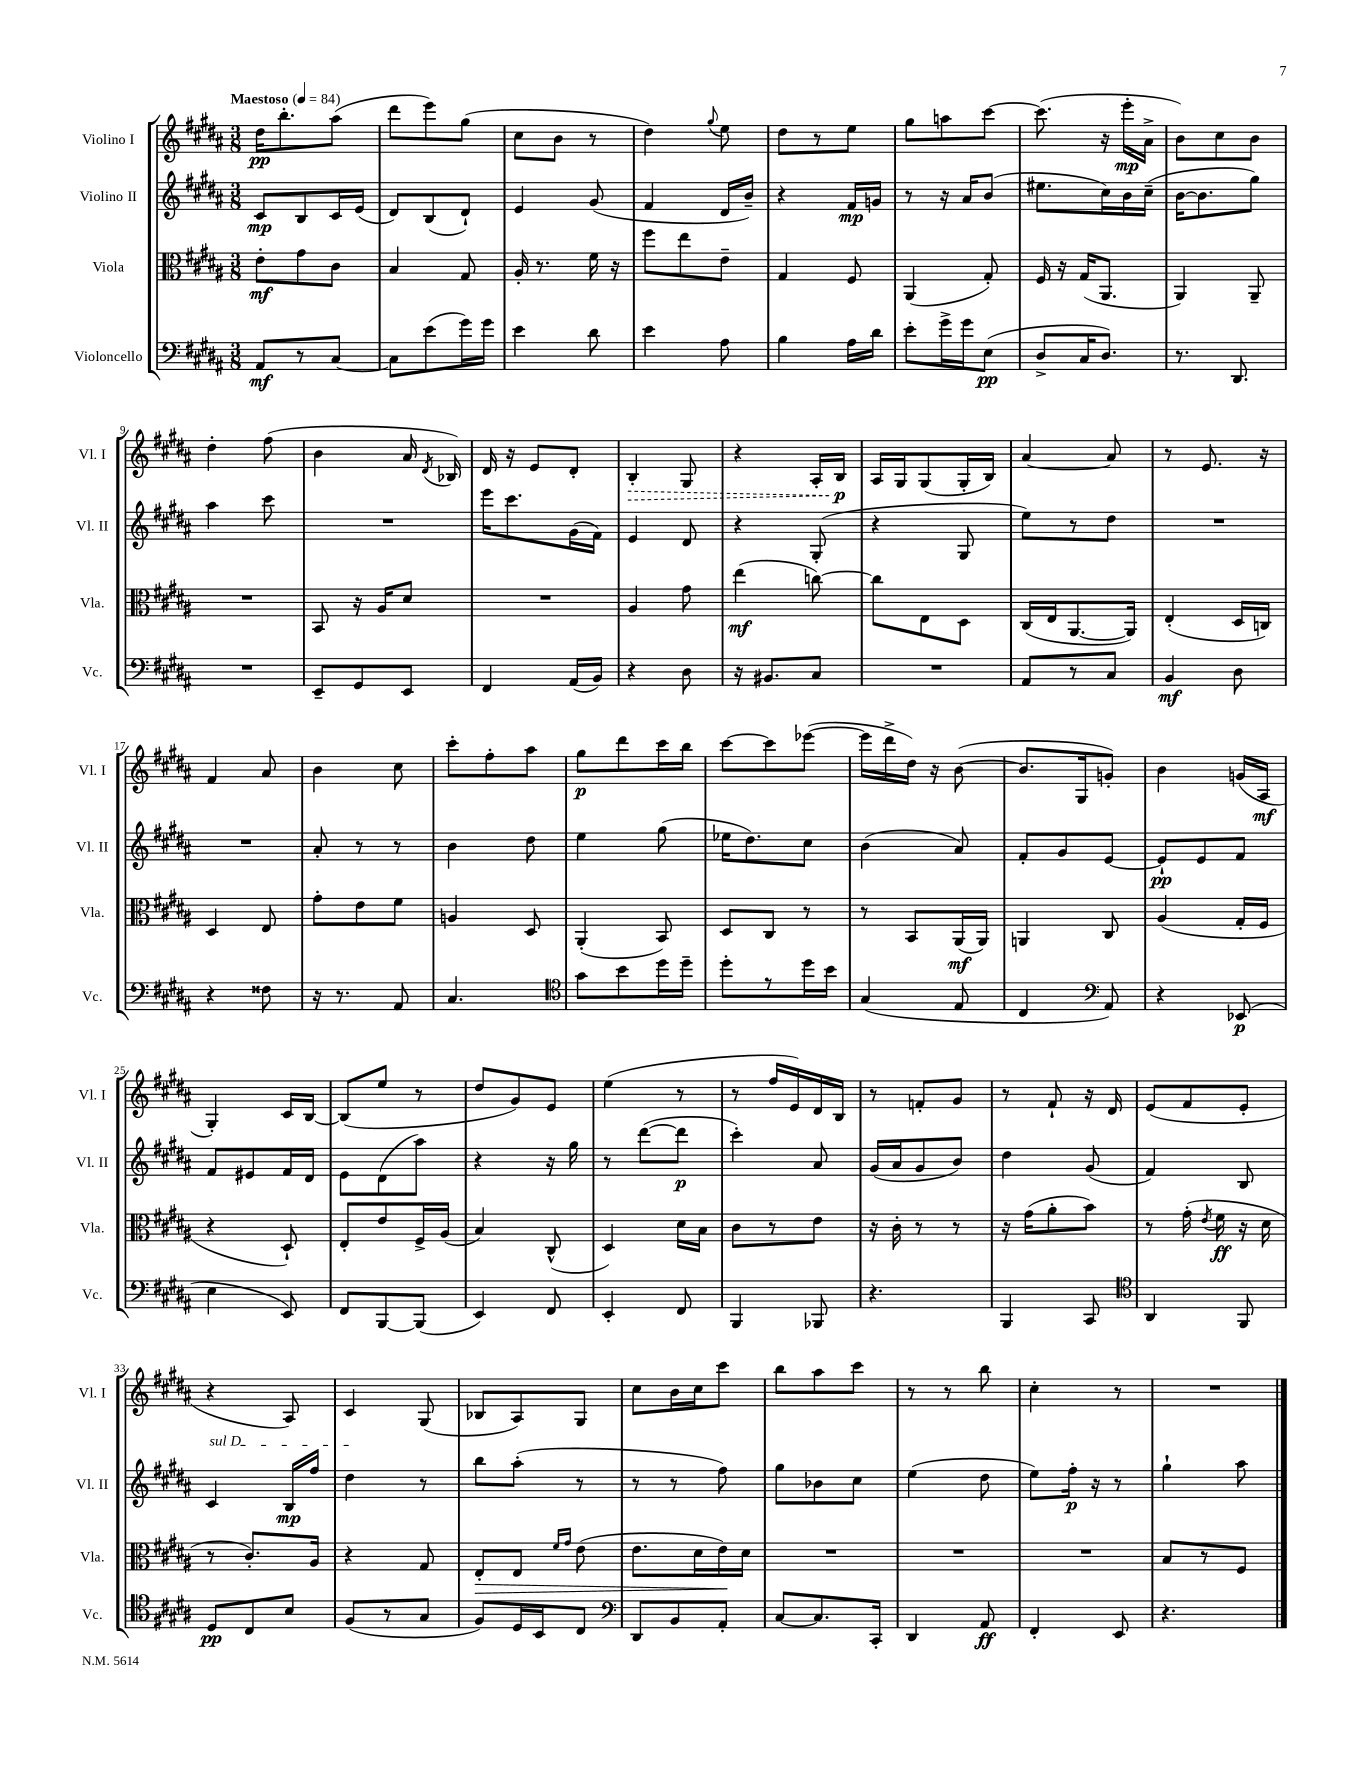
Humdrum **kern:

**kern	**dynam	**kern	**dynam	**kern	**dynam	**kern	**dynam
*part4	*part4	*part3	*part3	*part2	*part2	*part1	*part1
*staff4	*staff4	*staff3	*staff3	*staff2	*staff2	*staff1	*staff1
*I"Violoncello	*	*I"Viola	*	*I"Violino II	*	*I"Violino I	*
*I'Vc.	*	*I'Vla.	*	*I'Vl. II	*	*I'Vl. I	*
*clefF4	*	*clefC3	*	*clefG2	*	*clefG2	*
*k[f#c#g#d#a#]	*	*k[f#c#g#d#a#]	*	*k[f#c#g#d#a#]	*	*k[f#c#g#d#a#]	*
*M3/8	*	*M3/8	*	*M3/8	*	*M3/8	*
*MM84	*	*MM84	*	*MM84	*	*MM84	*
=1	=1	=1	=1	=1	=1	=1	=1
!	!	!	!	!	!	!LO:TX:a:B:t=Maestoso	!
8AA#/L	mf	8e'\L	mf	8c#/L	mp	16dd#\KL	pp
.	.	.	.	.	.	8.bb'\	.
8r	.	8g#\	.	8B/	.	.	.
[8C#/J	.	8c#\J	.	16c#/L	.	(8aa#\J	.
.	.	.	.	(16e/JJ	.	.	.
=2	=2	=2	=2	=2	=2	=2	=2
8C#\L]	.	4B/	.	8d#/L)	.	8ddd#\L	.
(8e\	.	.	.	(8B/	.	8eee\)	.
16g#\L)	.	8G#/	.	8d#`/J)	.	(8gg#\J	.
16g#\JJ	.	.	.	.	.	.	.
=3	=3	=3	=3	=3	=3	=3	=3
4e\	.	16A#'/	.	4e/	.	8cc#\L	.
.	.	8.r	.	.	.	.	.
.	.	.	.	.	.	8b\J	.
8d#\	.	16f#\	.	(8g#/	.	8r	.
.	.	16r	.	.	.	.	.
=4	=4	=4	=4	=4	=4	=4	=4
4e\	.	8ff#\L	.	4f#/	.	4dd#\)	.
.	.	8ee\	.	.	.	.	.
.	.	.	.	.	.	8qqgg#/	.
8A#\	.	8e~\J	.	16d#/LL	.	8ee\	.
.	.	.	.	16b~/JJ)	.	.	.
=5	=5	=5	=5	=5	=5	=5	=5
4B\	.	4G#/	.	4r	.	8dd#\L	.
.	.	.	.	.	.	8r	.
16A#\LL	.	8F#/	.	16f#/LL	mp	8ee\J	.
16d#\JJ	.	.	.	16gn/JJ	.	.	.
=6	=6	=6	=6	=6	=6	=6	=6
8e'\L	.	(4AA#/	.	8r	.	8gg#\L	.
16g#^\L	.	.	.	16r	.	8aan\	.
16g#\J	.	.	.	16a#/KL	.	.	.
(8E\J	pp	8G#'/)	.	(8b/J	.	[8ccc#\J	.
=7	=7	=7	=7	=7	=7	=7	=7
8D#^/L	.	16F#/	.	8.ee#X\L	.	(8.ccc#\]	.
.	.	16r	.	.	.	.	.
16C#/K	.	(16G#/KL	.	.	.	.	.
8.D#/J)	.	8.AA#/J	.	16cc#\L)	.	16r	.
.	.	.	.	16b\	.	16eee'\LL	mp
.	.	.	.	(16cc#~\JJ	.	16a#^\JJ	.
=8	=8	=8	=8	=8	=8	=8	=8
8.r	.	4AA#/)	.	[16b\KL	.	8b\L)	.
.	.	.	.	8.b\]	.	.	.
.	.	.	.	.	.	8cc#\	.
8.DD#/	.	.	.	.	.	.	.
.	.	8AA#~/	.	8gg#\J)	.	8b\J	.
!!LO:LB:g=z
=9	=9	=9	=9	=9	=9	=9	=9
4.r	.	4.r	.	4aa#\	.	4dd#'\	.
.	.	.	.	8ccc#\	.	(8ff#\	.
=10	=10	=10	=10	=10	=10	=10	=10
8EE~/L	.	8BB/	.	4.r	.	4b\	.
8GG#/	.	16r	.	.	.	.	.
.	.	16A#/KL	.	.	.	.	.
8EE/J	.	8d#/J	.	.	.	16a#/	.
.	.	.	.	.	.	8qd#/	.
.	.	.	.	.	.	16B-X/)	.
=11	=11	=11	=11	=11	=11	=11	=11
4FF#/	.	4.r	.	16eee\KL	.	16d#/	.
.	.	.	.	8.ccc#\	.	16r	.
.	.	.	.	.	.	8e/L	.
(16AA#/LL	.	.	.	(16g#\L	.	8d#'/J	.
16BB/JJ)	.	.	.	16f#\JJ)	.	.	.
=12	=12	=12	=12	=12	=12	=12	=12
!	!	!	!	!	!	!	!LO:HP:b
4r	.	4A#/	.	4e/	.	4B'/	>
8D#\	.	8g#\	.	8d#/	.	8G#/	.
=13	=13	=13	=13	=13	=13	=13	=13
16r	.	(4ee\	mf	4r	.	4r	.
8.BB#X/L	.	.	.	.	.	.	.
8C#/J	.	[8ccn\)	.	(8G#'/	.	16A#'/LL	.
.	.	.	.	.	.	16B/JJ	p
.	.	.	.	.	.	.	]
=14	=14	=14	=14	=14	=14	=14	=14
4.r	.	8cc\L]	.	4r	.	16A#/LL	.
.	.	.	.	.	.	16G#/J	.
.	.	8E\	.	.	.	(8G#/	.
.	.	8D#\J	.	8G#/	.	16G#'/L	.
.	.	.	.	.	.	16B/JJ)	.
=15	=15	=15	=15	=15	=15	=15	=15
8AA#/L	.	(16C#/LL	.	8ee\L)	.	[4a#/	.
.	.	16E/J	.	.	.	.	.
8r	.	[8.AA#/	.	8r	.	.	.
8C#/J	.	.	.	8dd#\J	.	8a#/]	.
.	.	16AA#/Jk])	.	.	.	.	.
=16	=16	=16	=16	=16	=16	=16	=16
4BB/	mf	(4E'/	.	4.r	.	8r	.
.	.	.	.	.	.	8.e/	.
8D#\	.	16D#/LL	.	.	.	.	.
.	.	16Cn/JJ)	.	.	.	16r	.
!!LO:LB:g=z
=17	=17	=17	=17	=17	=17	=17	=17
4r	.	4D#/	.	4.r	.	4f#/	.
8F##X\	.	8E/	.	.	.	8a#/	.
=18	=18	=18	=18	=18	=18	=18	=18
16r	.	8g#'\L	.	8a#'/	.	4b\	.
8.r	.	.	.	.	.	.	.
.	.	8e\	.	8r	.	.	.
8AA#/	.	8f#\J	.	8r	.	8cc#\	.
=19	=19	=19	=19	=19	=19	=19	=19
4.C#/	.	4An/	.	4b\	.	8ccc#'\L	.
.	.	.	.	.	.	8ff#'\	.
.	.	8D#/	.	8dd#\	.	8aa#\J	.
=20	=20	=20	=20	=20	=20	=20	=20
*clefC4	*	*	*	*	*	*	*
8g#\L	.	(4AA#'/	.	4ee\	.	8gg#\L	p
8b\	.	.	.	.	.	8ddd#\	.
16dd#\L	.	8BB/)	.	(8gg#\	.	16ccc#\L	.
16dd#~\JJ	.	.	.	.	.	16bb\JJ	.
=21	=21	=21	=21	=21	=21	=21	=21
8dd#'\L	.	8D#/L	.	16ee-X\KL	.	[8ccc#\L	.
.	.	.	.	8.dd#\)	.	.	.
8r	.	8C#/J	.	.	.	8ccc#\]	.
16dd#\L	.	8r	.	8cc#\J	.	([8eee-X\J	.
16b\JJ	.	.	.	.	.	.	.
=22	=22	=22	=22	=22	=22	=22	=22
(4G#/	.	8r	.	(4b\	.	16eee-\LL]	.
.	.	.	.	.	.	16ddd#^\	.
.	.	8BB/L	.	.	.	16dd#\JJ)	.
.	.	.	.	.	.	16r	.
8E/	.	(16AA#/L	mf	8a#/)	.	([8b\	.
.	.	16AA#/JJ)	.	.	.	.	.
=23	=23	=23	=23	=23	=23	=23	=23
4C#/	.	4AAn/	.	8f#'/L	.	8.b/L]	.
.	.	.	.	8g#/	.	.	.
.	.	.	.	.	.	16G#/k	.
*clefF4	*	*	*	*	*	*	*
8AA#/)	.	8C#/	.	[8e/J	.	8gn'/J)	.
=24	=24	=24	=24	=24	=24	=24	=24
4r	.	(4A#/	.	8e`/L]	pp	4b\	.
.	.	.	.	8e/	.	.	.
(8EE-X/	p	16G#'/LL	.	8f#/J	.	(16gn/LL	.
.	.	16F#/JJ	.	.	.	16A#/JJ	mf
!!LO:LB:g=z
=25	=25	=25	=25	=25	=25	=25	=25
4E\	.	4r	.	8f#/L	.	4G#'/)	.
.	.	.	.	8e#X/	.	.	.
8EE/)	.	8D#`/)	.	16f#/L	.	16c#/LL	.
.	.	.	.	16d#/JJ	.	[16B/JJ	.
=26	=26	=26	=26	=26	=26	=26	=26
8FF#/L	.	8E'/L	.	8e\L	.	(8B/L]	.
[8BBB/	.	8e/	.	(8d#\	.	8ee/J	.
(8BBB/J]	.	16F#^/L	.	8aa#\J)	.	8r	.
.	.	(16A#/JJ	.	.	.	.	.
=27	=27	=27	=27	=27	=27	=27	=27
4EE/)	.	4B/)	.	4r	.	8dd#/L	.
.	.	.	.	.	.	8g#/)	.
8FF#/	.	(8C#^^/	.	16r	.	8e/J	.
.	.	.	.	16gg#\	.	.	.
=28	=28	=28	=28	=28	=28	=28	=28
4EE'/	.	4D#/)	.	8r	.	(4ee\	.
.	.	.	.	([8ddd#\L	.	.	.
8FF#/	.	16d#\LL	.	8ddd#\J]	p	8r	.
.	.	16B\JJ	.	.	.	.	.
=29	=29	=29	=29	=29	=29	=29	=29
4BBB/	.	8c#\L	.	4ccc#'\)	.	8r	.
.	.	8r	.	.	.	16ff#/LL	.
.	.	.	.	.	.	16e/)	.
8BBB-X/	.	8e\J	.	8a#/	.	16d#/	.
.	.	.	.	.	.	16B/JJ	.
=30	=30	=30	=30	=30	=30	=30	=30
4.r	.	16r	.	(16g#/LL	.	8r	.
.	.	16c#'\	.	16a#/J	.	.	.
.	.	8r	.	8g#/	.	8fn'/L	.
.	.	8r	.	8b/J)	.	8g#/J	.
=31	=31	=31	=31	=31	=31	=31	=31
4BBB/	.	16r	.	4dd#\	.	8r	.
.	.	(16g#\KL	.	.	.	.	.
.	.	8a#'\	.	.	.	8f#`/	.
8CC#/	.	8b\J)	.	(8g#/	.	16r	.
.	.	.	.	.	.	16d#/	.
=32	=32	=32	=32	=32	=32	=32	=32
*clefC4	*	*	*	*	*	*	*
4AA#/	.	8r	.	4f#/)	.	(8e/L	.
.	.	(16g#'\	.	.	.	8f#/	.
.	.	8qe/	.	.	.	.	.
.	.	16f#\	ff	.	.	.	.
8FF#/	.	16r	.	8B/	.	8e'/J	.
.	.	16d#\	.	.	.	.	.
!!LO:LB:g=z
=33	=33	=33	=33	=33	=33	=33	=33
!	!	!	!	!LO:TX:a:i:t=sul D	!	!	!
8D#/L	pp	8r	.	4c#/	.	4r	.
8C#/	.	8.c#'/L)	.	.	.	.	.
8B/J	.	.	.	16B/LL	mp	8A#/)	.
.	.	16A#/Jk	.	16ff#/JJ	.	.	.
=34	=34	=34	=34	=34	=34	=34	=34
(8F#/L	.	4r	.	4dd#\	.	4c#/	.
8r	.	.	.	.	.	.	.
8G#/J	.	8G#/	.	8r	.	(8G#/	.
=35	=35	=35	=35	=35	=35	=35	=35
!	!	!	!LO:HP:b	!	!	!	!
8F#/L)	.	8E'/L	>	8bb\L	.	8B-X/L	.
16D#/L	.	8E/J	.	(8aa#'\J	.	8A#/)	.
16BB/J	.	.	.	.	.	.	.
.	.	16qqf#/LL	.	.	.	.	.
.	.	16qqg#/JJ	.	.	.	.	.
8C#/J	.	(8e\	.	8r	.	8G#/J	.
=36	=36	=36	=36	=36	=36	=36	=36
*clefF4	*	*	*	*	*	*	*
8DD#/L	.	8.e\L	.	8r	.	8cc#\L	.
8BB/	.	.	.	8r	.	16b\L	.
.	.	16d#\L	.	.	.	16cc#\J	.
8AA#'/J	.	16e\)	.	8ff#\)	.	8ccc#\J	.
.	.	16d#\JJ	]	.	.	.	.
=37	=37	=37	=37	=37	=37	=37	=37
[8C#/L	.	4.r	.	8gg#\L	.	8bb\L	.
8.C#/]	.	.	.	8b-X\	.	8aa#\	.
.	.	.	.	8cc#\J	.	8ccc#\J	.
16CC#'/Jk	.	.	.	.	.	.	.
=38	=38	=38	=38	=38	=38	=38	=38
4DD#/	.	4.r	.	(4ee\	.	8r	.
.	.	.	.	.	.	8r	.
8AA#/	ff	.	.	8dd#\	.	8bb\	.
=39	=39	=39	=39	=39	=39	=39	=39
4FF#'/	.	4.r	.	8ee\L)	.	4cc#'\	.
.	.	.	.	16ff#'\Jk	p	.	.
.	.	.	.	16r	.	.	.
8EE/	.	.	.	8r	.	8r	.
=40	=40	=40	=40	=40	=40	=40	=40
4.r	.	8B/L	.	4gg#`\	.	4.r	.
.	.	8r	.	.	.	.	.
.	.	8F#/J	.	8aa#\	.	.	.
==	==	==	==	==	==	==	==
*-	*-	*-	*-	*-	*-	*-	*-
